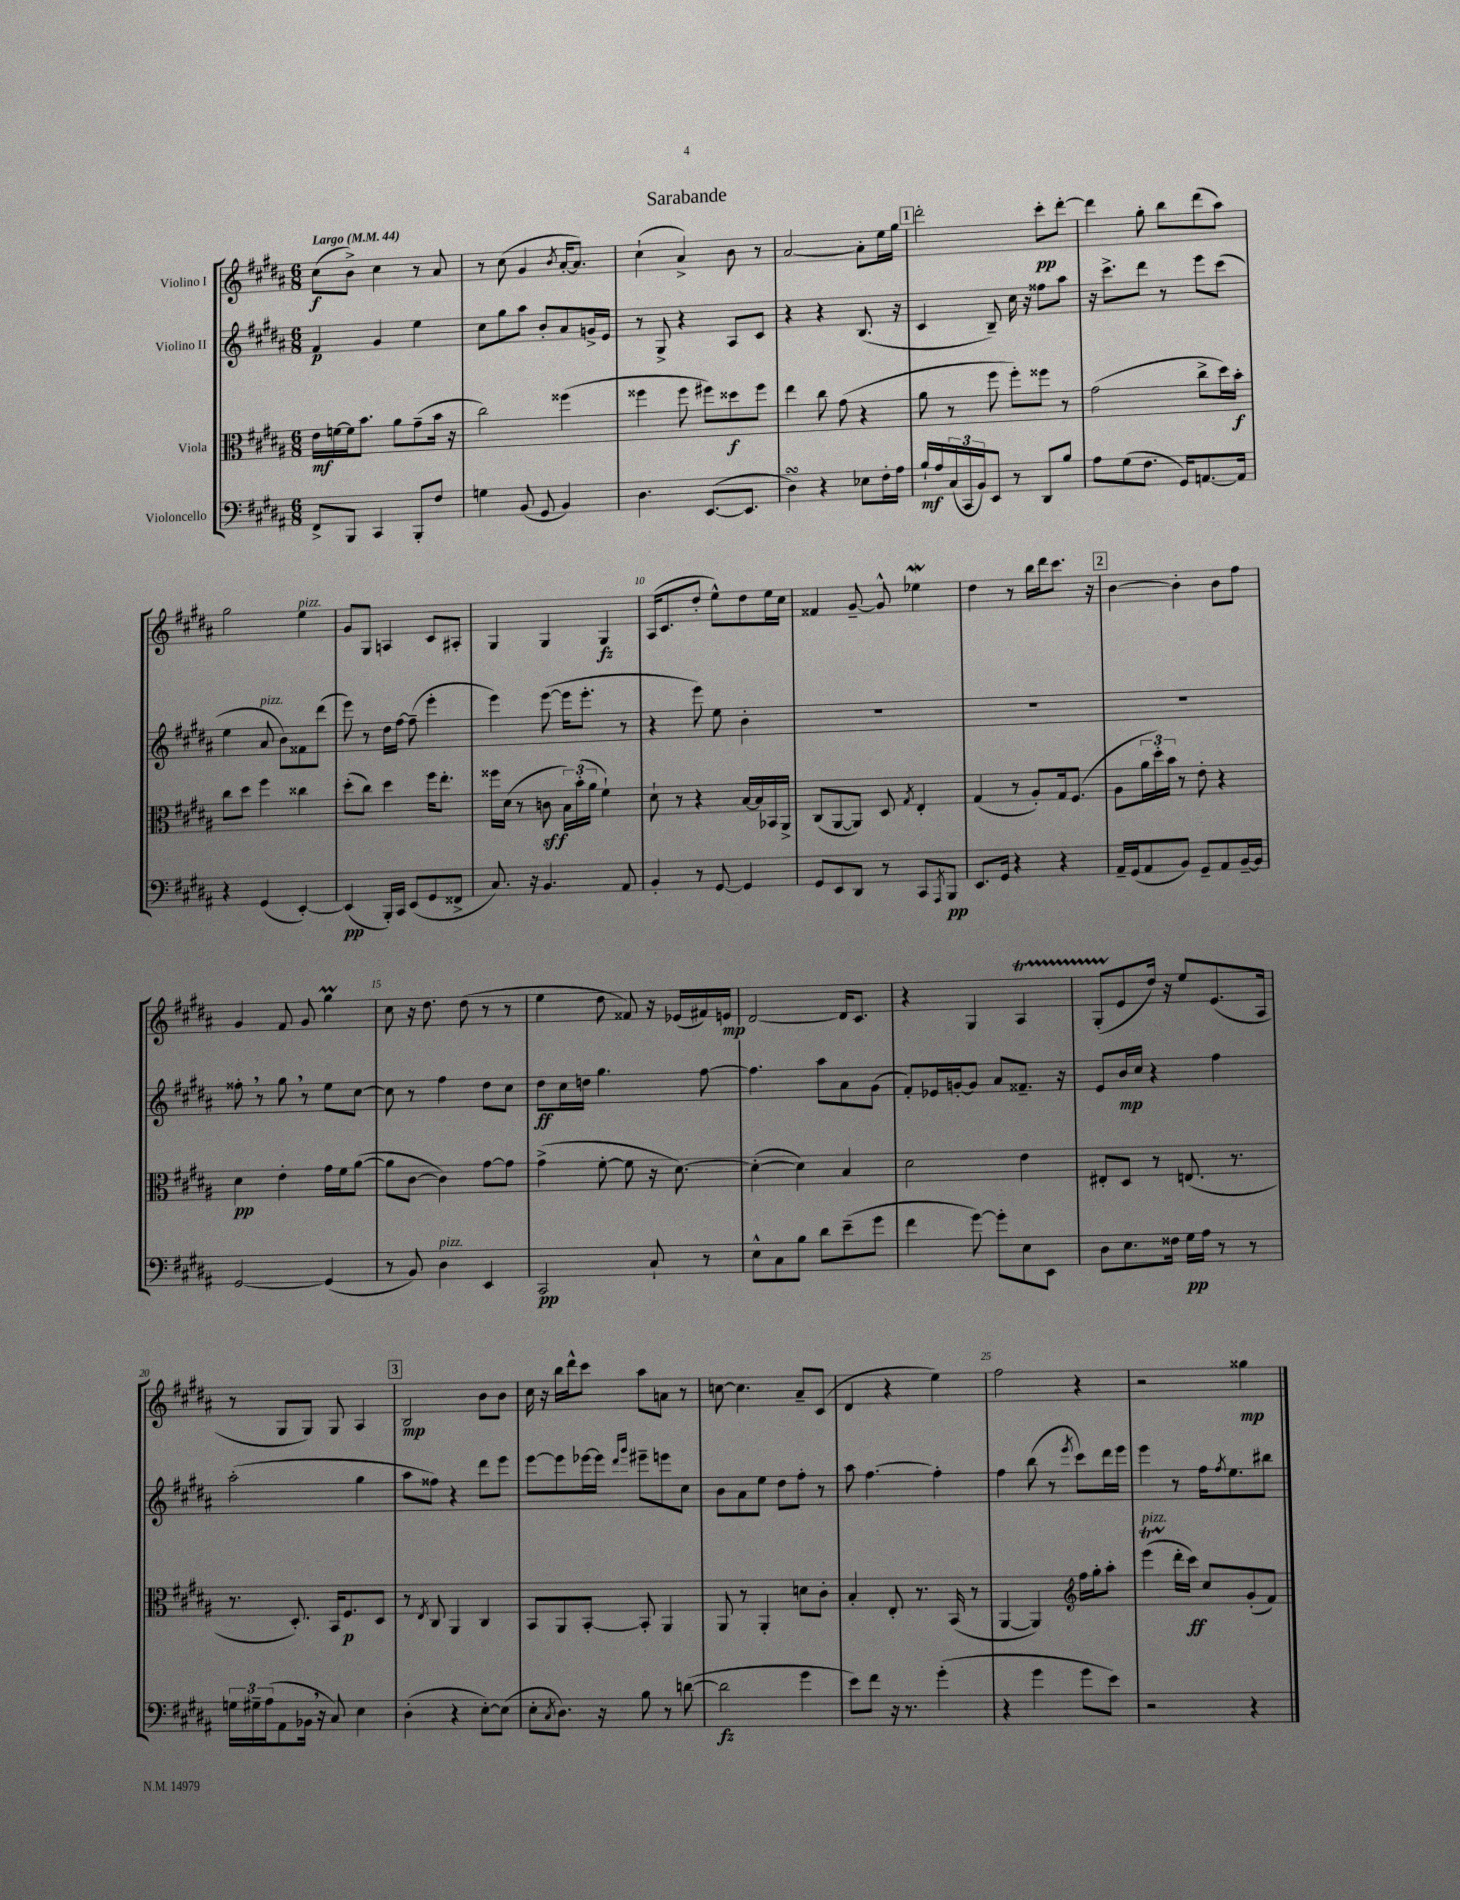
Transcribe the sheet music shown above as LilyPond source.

\header { title = "Sarabande" }
<<
\new StaffGroup <<
\new Staff = "s0" \with { instrumentName = "Violino I" } {
    \clef treble \key b \major \numericTimeSignature \time 6/8 \tempo "Largo" 4 = 44
    cis''8\f( b'8->) cis''4 r8 ais'8 |
    r8 cis''8( gis'4 \acciaccatura { b'8 } ais'16~-. ais'8.) |
    cis''4-!( ais'4->) b'8 r8 |
    ais'2~ ais'8-. e''16 gis''16 |
    \mark \markup { \box "1" } dis'''2-. cis'''8-.\pp dis'''8~-. |
    dis'''4 gis''8-. b''8 dis'''8( ais''8) |
    gis''2 e''4^\markup { \italic "pizz." } |
    gis'8 gis8 a4 cis'8 ais8-. |
    gis4 gis4 gis4\fz |
    ais16( cis'8. dis''8-. e''8-^) dis''8 e''16 cis''16 |
    fisis'4 gis'8~-- gis'8-^ ees''4\mordent |
    dis''4 r8 b''16 dis'''16 cis'''8. r16 |
    \mark \markup { \box "2" } b'4~ b'4-. b'8 fis''8 |
    gis'4 fis'8 gis'8 gis''4\prall |
    cis''8 r16 dis''8. dis''8( r8 r8 |
    e''4 dis''8 fisis'8) r16 ees'16( fis'16) e'16\mp |
    dis'2~ dis'16 cis'8. |
    r4 gis4 ais4\startTrillSpan |
    gis8-.( e'8\stopTrillSpan dis''16) r16 e''8 e'8.( ais16 |
    r8 gis8 gis8) gis8 ais4 |
    \mark \markup { \box "3" } b2\mp b'8 b'8 |
    cis''16 r16 b''16 dis'''16-^ cis'''8 ais''8 a'8 r8 |
    c''8~ c''4. ais'8-- cis'8( |
    dis'4 r4 e''4) |
    fis''2 r4 |
    r2 gisis''4\mp \bar "|." |
}
\new Staff = "s1" \with { instrumentName = "Violino II" } {
    \clef treble \key b \major \numericTimeSignature \time 6/8
    fis'4\p gis'4 e''4 |
    cis''8 gis''8 ais''8 b'8-. ais'8 g'16-> e'16 |
    r8 gis8-> r4 ais8 cis'8 |
    r4 r4 b8.( r16 |
    \mark \markup { \box "1" } cis'4 b8--) cis''16 r16 fisis''8 ais''8 |
    r16 cis'''8.-> dis'''8 r8 e'''8 cis'''8( |
    e''4 ais'8^\markup { \italic "pizz." } b'8) fisis'8 dis'''8( |
    e'''8) r8 dis''16 fis''16~ fis''8--( e'''4-. |
    e'''4) e'''8~( e'''16 e'''8.-. r8 |
    r4 e'''8) e''8 b'4-. |
    R2. |
    R2. |
    \mark \markup { \box "2" } R2. |
    fisis''8-. \breathe r8 gis''8 \breathe r8 e''8 cis''8~ |
    cis''8 r8 fis''4 dis''8 cis''8 |
    dis''8\ff cis''16 d''16 gis''4. fis''8~ |
    fis''4. ais''8 ais'8 gis'8( |
    fis'8-.) ees'16 g'16~-. g'8 ais'8 fisis'8.-- r16 |
    e'8 b'16\mp cis''16 r4 fis''4 |
    ais''2-.( gis''4 |
    \mark \markup { \box "3" } ais''8 fisis''8) r4 dis'''8 e'''8 |
    e'''8~ e'''8 ees'''16~ ees'''16 \grace { dis'''16 gis'''16 } eis'''8-- e'''8 cis''8 |
    b'8 ais'8 e''8 dis''8 fis''8-. r8 |
    ais''8 fis''4.~ fis''4-. |
    fis''4 b''8( r8 \acciaccatura { e'''8 } cis'''8) dis'''16 e'''16 |
    e'''4 r8 fis''16 \acciaccatura { fis''8 } e''8. bis''8 \bar "|." |
}
\new Staff = "s2" \with { instrumentName = "Viola" } {
    \clef alto \key b \major \numericTimeSignature \time 6/8
    e'16\mf f'16~ f'16 b'8. ais'8 gis'8--( b'16 r16 |
    cis''2) fisis''4( |
    fisis''4 fisis''8 fis''8) disis''8\f fis''8 |
    e''4 cis''8 gis'8( r4 |
    \mark \markup { \box "1" } ais'8 r8 fis''8 fis''8-.) fisis''8 r8 |
    gis'2( cis''8-> dis''16) b'16-.\f |
    cis''8 dis''8 fis''4 cisis''4 |
    dis''8-.( cis''8) dis''4 fis''16 e''8.-. |
    fisis''16 dis'16( r8 c'8\sff \tuplet 3/2 { b16) b'16-.( ais'16 } fis'4-!) |
    dis'8-! r8 r4 b16~ b16 bes,16 ais,16-> |
    cis8( ais,8~ ais,8) dis8 \acciaccatura { gis8 } e4-. |
    gis4( r8 ais8-.) gis16 fis8.( |
    \mark \markup { \box "2" } ais8 \tuplet 3/2 { ais'16 dis''16-.) b'16 } r8 e'8-. r4 |
    dis'4\pp e'4-. gis'16 fis'16 ais'8~( |
    ais'8 cis'8~ cis'4) gis'8~ gis'8 |
    gis'4->( fis'8~-. fis'8 r16 dis'8.~) |
    dis'4~-.( dis'4) b4 |
    dis'2 e'4 |
    eis8-. dis8 r8 e8.( r8. |
    r8. dis8.-.) b,16 fis8.\p dis8 |
    \mark \markup { \box "3" } r8 \acciaccatura { e8 } cis8 ais,4 cis4 |
    b,8 ais,8 b,8~-. b,8-. ais,4 |
    ais,8 r8 ais,4-. d'8 cis'8-. |
    b4-. e8-. r8. b,16( r8 |
    ais,4~ ais,4) \clef treble fis''16 gis''16-. ais''8-. |
    e'''4\startTrillSpan^\markup { \italic "pizz." }( dis'''16-.\stopTrillSpan cis'''16\ff) cis''8 gis'8-.( fis'8) \bar "|." |
}
\new Staff = "s3" \with { instrumentName = "Violoncello" } {
    \clef bass \key b \major \numericTimeSignature \time 6/8
    fis,8-> b,,8 cis,4 b,,8-. fis8 |
    g4 b,8( gis,8 b,4) |
    dis4. e,8.~( e,8. |
    dis4\turn) r4 ees8 fis16-. ais16 |
    \mark \markup { \box "1" } b16-!\mf ais16 \tuplet 3/2 { cis16( cis,16 b,16) } e,8 r8 dis,8 b8 |
    ais8 gis8( fis8. gis,16) a,8.~ a,16 |
    r4 gis,4( e,4~-.) |
    e,4\pp( b,,16-.) cis,16 e,8( gis,8 fisis,8-> |
    cis8.) r16 b,4. ais,8 |
    b,4-. r8 gis,8~ gis,4 |
    gis,8 e,8 dis,8 r8 cis,8 \acciaccatura { ais,,8 } b,,8\pp |
    e,8. gis,16 r4 r4 |
    \mark \markup { \box "2" } ais,16-- gis,16( ais,8 b,8) gis,8-- ais,8 b,16~-- b,16 |
    gis,2~ gis,4( |
    r8 b,8) dis4^\markup { \italic "pizz." } e,4 |
    cis,2\pp cis8-! r8 |
    e8-^ cis8 b8 dis'8 e'8--( gis'8 |
    fis'4 gis'8~) gis'8-. e8 e,8 |
    dis8 e8. fisis16 gis16\pp ais16 r8 r8 |
    \tuplet 3/2 { g16 gis16-- ais16( } ais,8 bes,16 \breathe r16 cis8) e4 |
    \mark \markup { \box "3" } dis4-.( r4 e8~-.) e8( |
    e8-. \acciaccatura { cis8 } dis8.) r16 b8 r8 d'8~( |
    d'2\fz gis'4 |
    e'8) fis'8 r16 r8. gis'4-.( |
    r4 gis'4 gis'8 e'8) |
    r2 r4 \bar "|." |
}
>>
>>
\layout { \context { \Score \override BarNumber.break-visibility = ##(#f #t #t) barNumberVisibility = #(every-nth-bar-number-visible 5) } }
